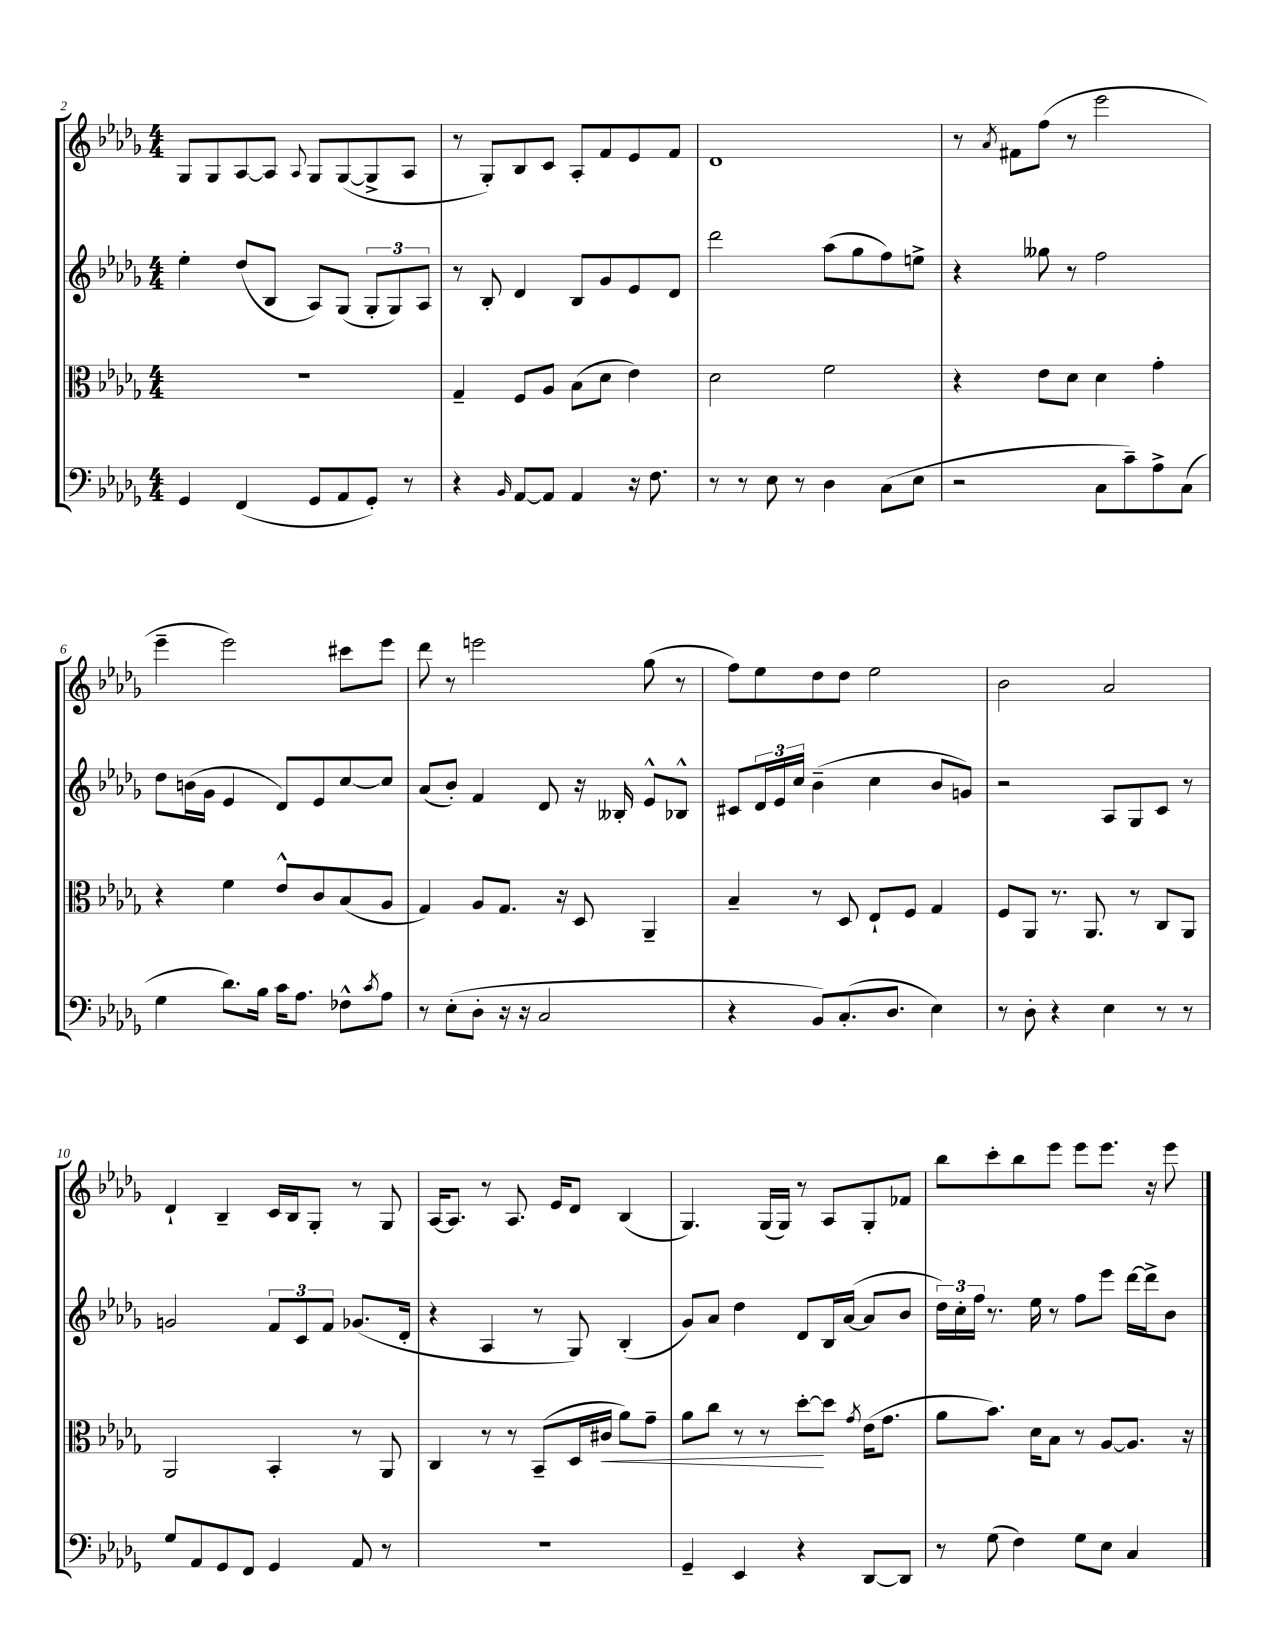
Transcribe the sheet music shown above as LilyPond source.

<<
\new StaffGroup <<
\new Staff = "s0" {
    \clef treble \key des \major \numericTimeSignature \time 4/4
    ges8 ges8 aes8~ aes8 \appoggiatura { aes8 } ges8 ges8~( ges8-> aes8 |
    r8 ges8-.) bes8 c'8 aes8-. f'8 ees'8 f'8 |
    des'1 |
    r8 \acciaccatura { aes'8 } fis'8 f''8( r8 ees'''2 |
    ees'''4-- ees'''2) cis'''8 ees'''8 |
    des'''8 r8 e'''2 ges''8( r8 |
    f''8) ees''8 des''8 des''8 ees''2 |
    bes'2 aes'2 |
    des'4-! bes4-- c'16 bes16 ges8-. r8 ges8 |
    aes16~ aes8. r8 aes8. ees'16 des'8 bes4( |
    ges4.) ges16( ges16) r8 aes8 ges8-. fes'8 |
    bes''8 c'''8-. bes''8 ees'''8 ees'''8 ees'''8. r16 ees'''8 \bar "|." |
}
\new Staff = "s1" {
    \clef treble \key des \major \numericTimeSignature \time 4/4
    ees''4-. des''8( bes8 aes8) ges8( \tuplet 3/2 { ges8-. ges8) aes8 } |
    r8 bes8-. des'4 bes8 ges'8 ees'8 des'8 |
    des'''2 aes''8( ges''8 f''8) e''8-> |
    r4 geses''8 r8 f''2 |
    des''8 b'16( ges'16 ees'4 des'8) ees'8 c''8~ c''8 |
    aes'8( bes'8-.) f'4 des'8 r16 beses16-. ees'8-^ bes8-^ |
    cis'8 \tuplet 3/2 { des'16 ees'16 c''16 } bes'4--( c''4 bes'8 g'8) |
    r2 aes8 ges8 c'8 r8 |
    g'2 \tuplet 3/2 { f'8 c'8 f'8 } ges'8.( des'16-. |
    r4 aes4 r8 ges8) bes4-.( |
    ges'8) aes'8 des''4 des'8 bes16 aes'16~( aes'8 bes'8 |
    \tuplet 3/2 { des''16) c''16-. f''16 } r8. ees''16 r8 f''8 ees'''8 des'''16~ des'''16-> bes'8 \bar "|." |
}
\new Staff = "s2" {
    \clef alto \key des \major \numericTimeSignature \time 4/4
    R1 |
    ges4-- f8 aes8 bes8( des'8 ees'4) |
    des'2 f'2 |
    r4 ees'8 des'8 des'4 ges'4-. |
    r4 f'4 ees'8-^ c'8 bes8( aes8 |
    ges4) aes8 ges8. r16 des8 aes,4-- |
    bes4-- r8 des8 ees8-! f8 ges4 |
    f8 aes,8 r8. aes,8. r8 c8 aes,8 |
    aes,2 bes,4-. r8 aes,8 |
    c4 r8 r8 bes,8--( des16 cis'16\< aes'8) ges'8-- |
    aes'8 c''8 r8 r8 des''8~-.\! des''8 \acciaccatura { ges'8 } ees'16( ges'8. |
    aes'8 bes'8.) des'16 bes8 r8 aes8~ aes8. r16 \bar "|." |
}
\new Staff = "s3" {
    \clef bass \key des \major \numericTimeSignature \time 4/4
    ges,4 f,4( ges,8 aes,8 ges,8-.) r8 |
    r4 \grace { bes,16 } aes,8~ aes,8 aes,4 r16 f8. |
    r8 r8 ees8 r8 des4 c8( ees8 |
    r2 c8 c'8--) aes8-> c8( |
    ges4 des'8.) bes16 c'16 aes8. fes8-^ \acciaccatura { c'8 } aes8 |
    r8 ees8-.( des8-. r16 r16 c2 |
    r4 bes,8) c8.-.( des8. ees4) |
    r8 des8-. r4 ees4 r8 r8 |
    ges8 aes,8 ges,8 f,8 ges,4 aes,8 r8 |
    R1 |
    ges,4-- ees,4 r4 des,8~ des,8 |
    r8 ges8( f4) ges8 ees8 c4 \bar "|." |
}
>>
>>
\layout { \context { \Score currentBarNumber = #2 } }
